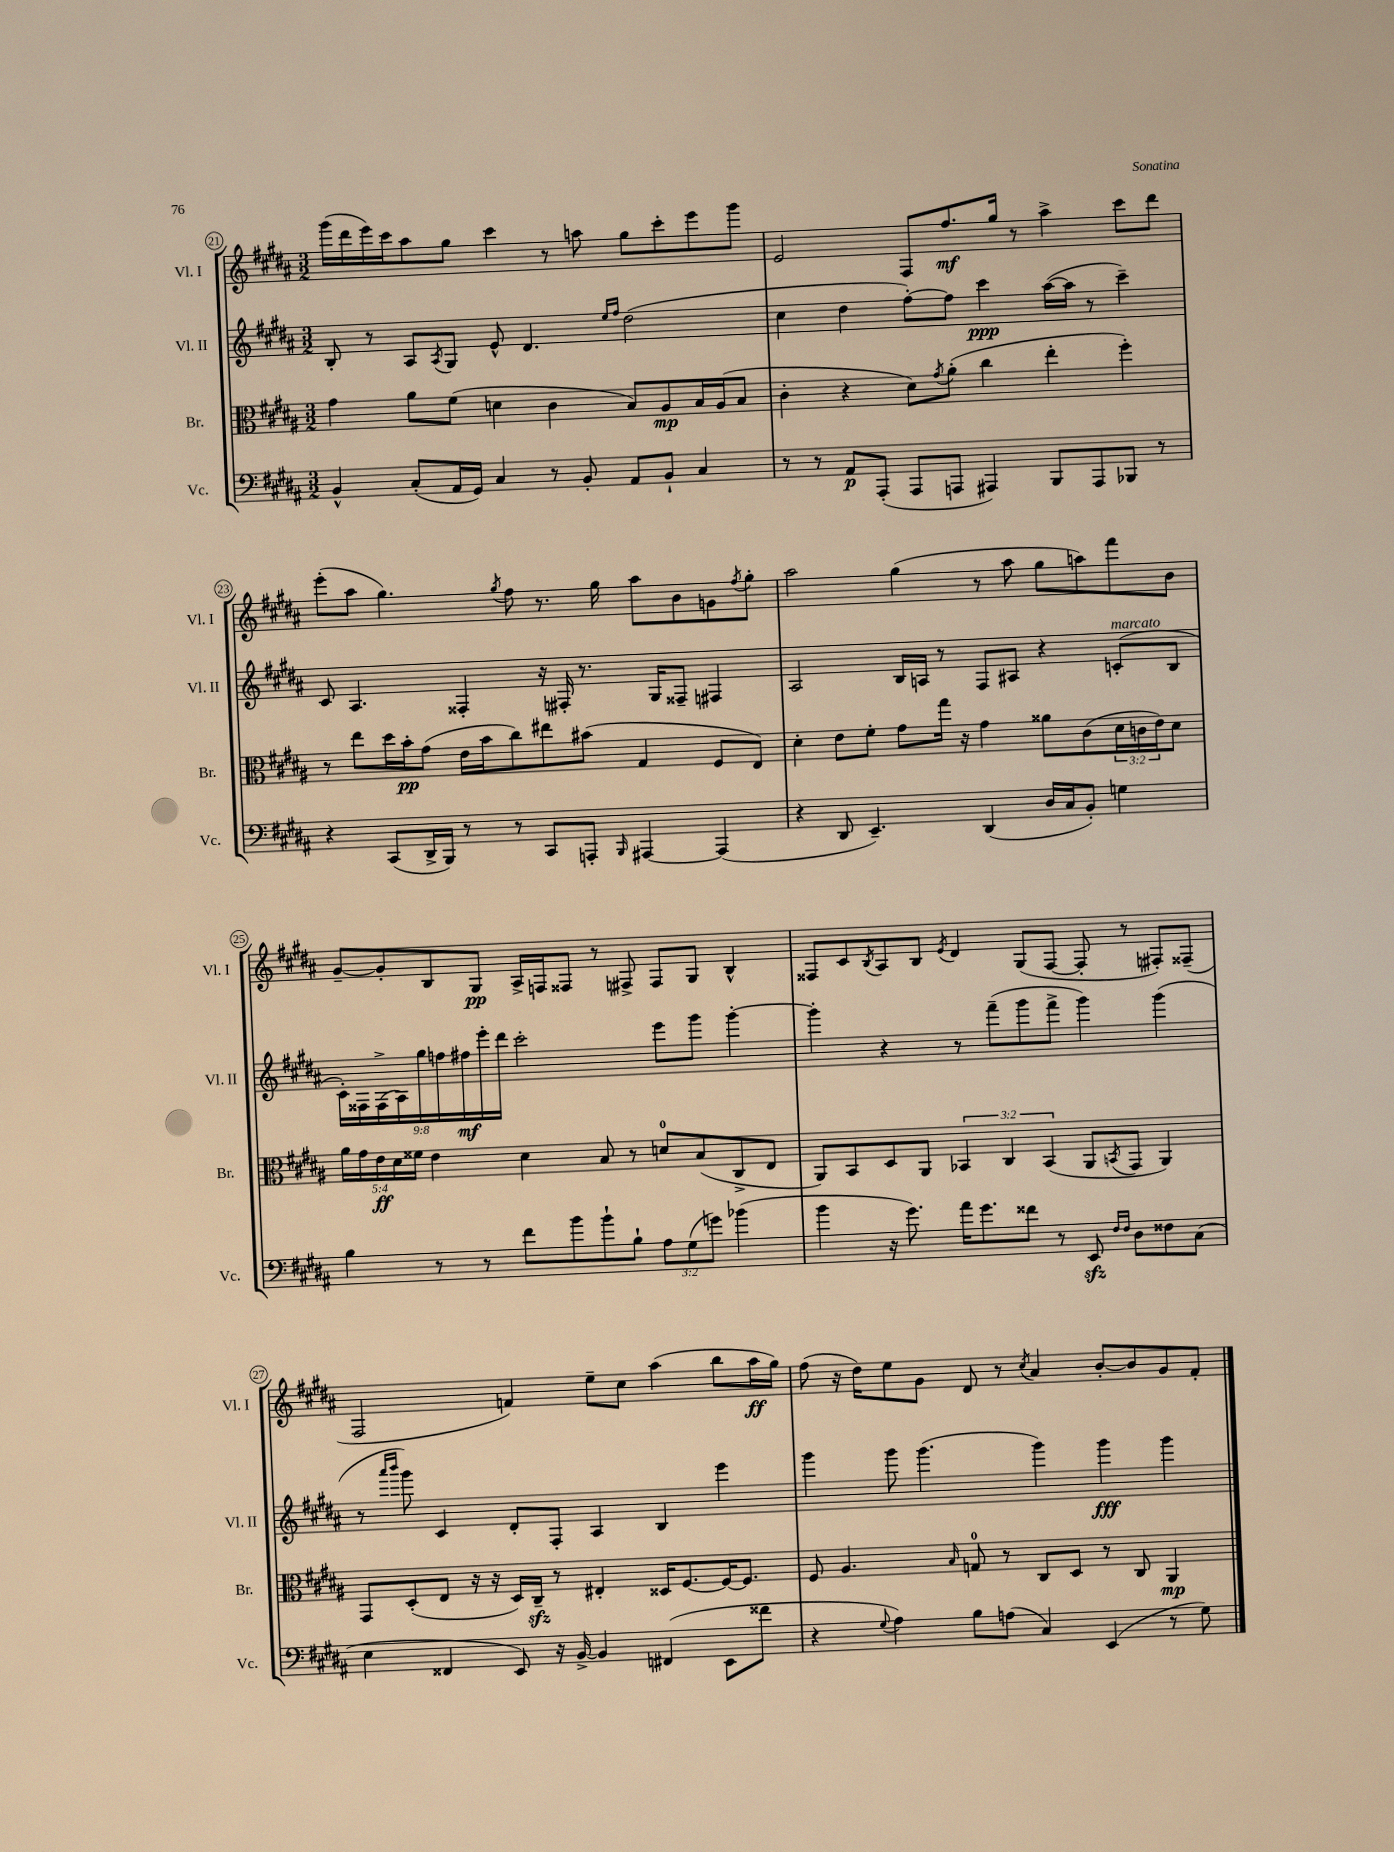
<<
\new StaffGroup <<
\new Staff = "s0" \with { instrumentName = "Vl. I" shortInstrumentName = "Vl. I" } {
    \clef treble \key b \major \numericTimeSignature \time 3/2
    gis'''16( dis'''16 e'''16) cis'''16 ais''8 gis''8 cis'''4 r8 a''8 gis''8 cis'''8-. e'''8 gis'''8 |
    e'2 fis8 fis''8.\mf gis''16 r8 ais''4-> cis'''8 dis'''8 |
    e'''8-.( ais''8 gis''4.) \acciaccatura { gis''8 } fis''8 r8. gis''16 ais''8 b'8 g'8 \acciaccatura { fis''8 } gis''8-. |
    ais''2 gis''4( r8 ais''8 gis''8 a''8) fis'''8 b'8 |
    gis'8~-- gis'8-. b8 gis8\pp ais16-> f16 fisis8 r8 fis8-> fis8 gis8 b4-^ |
    fisis8 cis'8 \acciaccatura { b8 } ais8 b8 \acciaccatura { e'8 } dis'4 gis8( fisis8~ fisis8-. r8 fis8-.) fisis8--( |
    fis2 f'4) e''8-- cis''8 ais''4( b''8 ais''16\ff gis''16) |
    fis''8( r16 dis''16) e''8 gis'8 dis'8 r8 \acciaccatura { cis''8 } ais'4 b'8~-. b'8 gis'8 fis'8-. \bar "|." |
}
\new Staff = "s1" \with { instrumentName = "Vl. II" shortInstrumentName = "Vl. II" } {
    \clef treble \key b \major \numericTimeSignature \time 3/2 \override Staff.TupletNumber.text = #tuplet-number::calc-fraction-text
    b8-. r8 ais8 \acciaccatura { ais8 } gis8 e'8-^ dis'4. \grace { e''16 fis''16 } dis''2( |
    cis''4 dis''4 fis''8~-.) fis''8 cis'''4\ppp ais''16~( ais''16 r8 cis'''4--) |
    cis'8 ais4. fisis4-. r16 fis16-. r8. gis16 fisis8-- fis4 |
    ais2 b16 a16 r8 fis8 ais8 r4 c'8-.^\markup { \italic "marcato" }( b8 |
    \tuplet 9/8 { cis'16-.) fisis16 fisis16->( ais16) gis''16 f''16 fis''16\mf e'''16-. dis'''16 } cis'''2-. e'''8 gis'''8 gis'''4~-. |
    gis'''4-. r4 r8 fis'''8--( gis'''8 fis'''8-> gis'''4) gis'''4( |
    r8 \grace { ais'''16 b'''16 } gis'''8) cis'4 dis'8-. fis8-. ais4 b4 e'''4 |
    gis'''4 gis'''8 gis'''4.( gis'''4) gis'''4\fff gis'''4 \bar "|." |
}
\new Staff = "s2" \with { instrumentName = "Br." shortInstrumentName = "Br." } {
    \clef alto \key b \major \numericTimeSignature \time 3/2 \override Staff.TupletNumber.text = #tuplet-number::calc-fraction-text
    gis'4 ais'8 fis'8( d'4 cis'4 b8) ais8\mp b16 ais16( b8 |
    cis'4-. r4 dis'8) \acciaccatura { gis'8 } ais'8-.( cis''4 e''4-. fis''4-.) |
    r8 e''8 dis''16 b'16-.\pp gis'8( e'16 b'16 cis''8) eis''8 bis'8( gis4 fis8 e8) |
    dis'4-. e'8 fis'8-. gis'8 gis''16 r16 gis'4 aisis'8 cis'8( \tuplet 3/2 { dis'16 c'16 e'16) } dis'8 |
    \tuplet 5/4 { ais'16 gis'16 e'16\ff dis'16 fisis'16 } e'4 dis'4 b8 r8 d'8-0 b8( cis8-> e8 |
    ais,8) b,8 dis8 ais,8 \tuplet 3/2 { bes,4 cis4 bes,4( } ais,8 \acciaccatura { b,8 } gis,8 ais,4) |
    gis,8 dis8-.( e8 r16 r16 dis16) cis16--\sfz r8 eis4-. disis16 fis8.~ fis16~ fis8. |
    fis8 ais4. \grace { b16 } g8-0 r8 cis8 dis8 r8 cis8 ais,4\mp \bar "|." |
}
\new Staff = "s3" \with { instrumentName = "Vc." shortInstrumentName = "Vc." } {
    \clef bass \key b \major \numericTimeSignature \time 3/2 \override Staff.TupletNumber.text = #tuplet-number::calc-fraction-text
    b,4-^ cis8-.( ais,16 gis,16) cis4 r8 b,8-. ais,8 b,8-! cis4 |
    r8 r8 ais,8\p ais,,8-.( ais,,8 a,,8 ais,,4) b,,8 ais,,8 bes,,8 r8 |
    r4 cis,8( dis,16-> b,,16) r8 r8 cis,8 a,,8-. \grace { b,,16 } ais,,4~ ais,,4( |
    r4 dis,8 e,4.--) dis,4( dis16 cis16 b,8-.) g4 |
    b4 r8 r8 fis'8 b'8 b'8-! b8-! \tuplet 3/2 { ais8 gis8( g'8) } bes'4( |
    b'4 r16 gis'8.) ais'16 gis'8. fisis'8 r8 e,8\sfz \grace { fis16 fis16 } dis8 fisis8 cis8( |
    e4 fisis,4 e,8) r16 b,16~-> b,4 fis,4( e,8 fisis'8 |
    r4 \appoggiatura { gis8 } ais4) b8 a8( cis4) e,4( r8 gis8) \bar "|." |
}
>>
>>
\layout { \context { \Score currentBarNumber = #21 \override BarNumber.stencil = #(make-stencil-circler 0.1 0.3 ly:text-interface::print) } }
